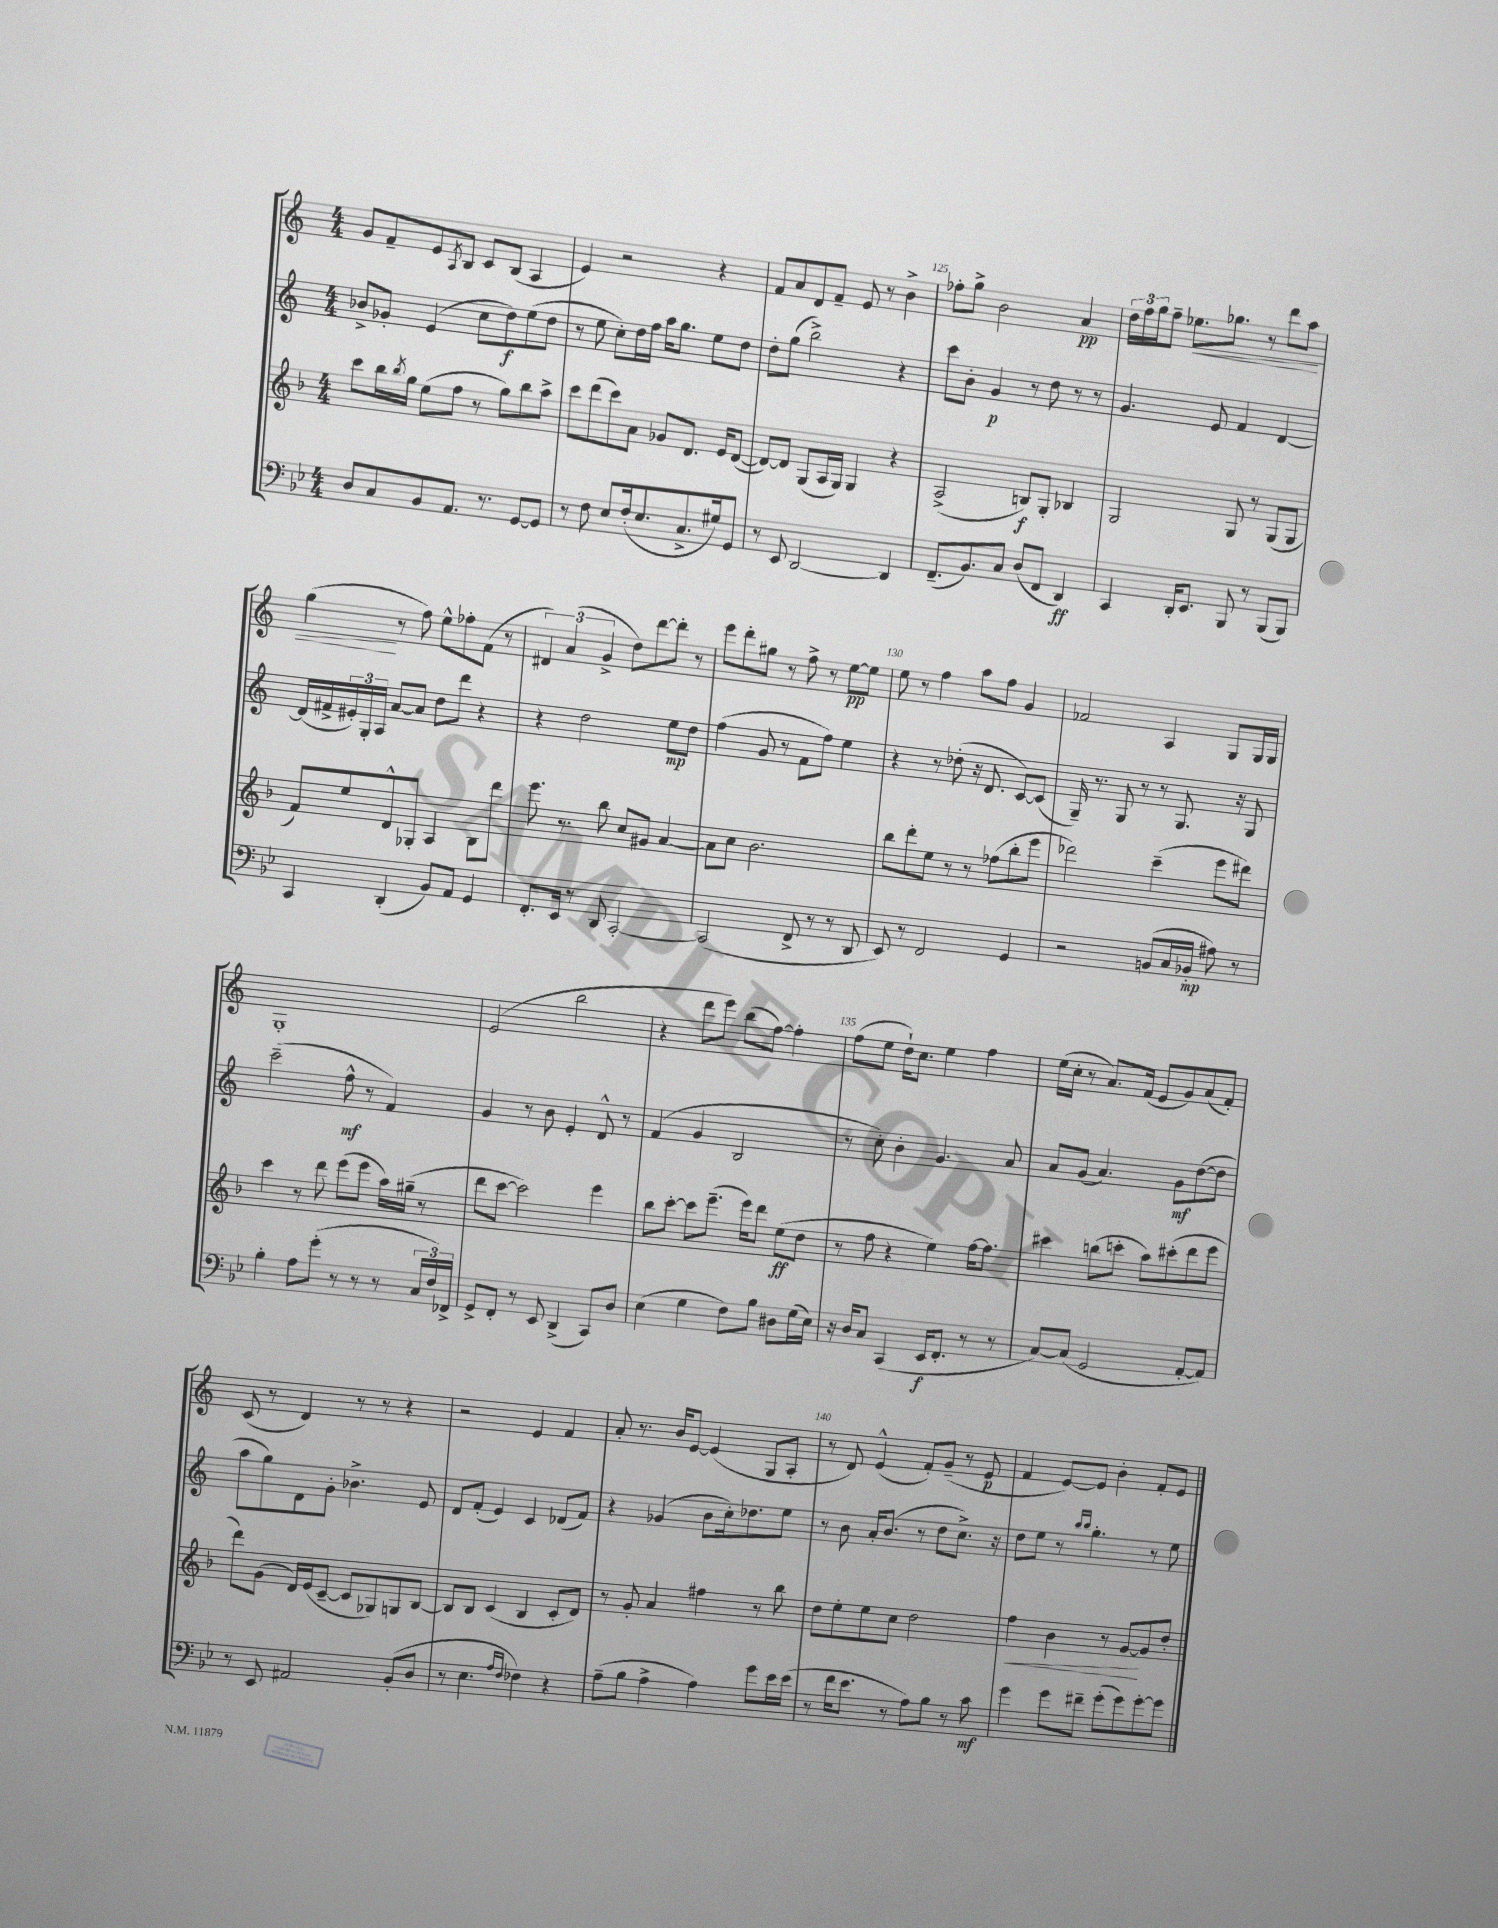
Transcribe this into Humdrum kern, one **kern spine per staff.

**kern	**kern	**kern	**kern
*staff4	*staff3	*staff2	*staff1
*clefF4	*clefG2	*clefG2	*clefG2
*k[b-e-]	*k[b-]	*k[]	*k[]
*M4/4	*M4/4	*M4/4	*M4/4
8D/L	8ccc\L	8b-^/L	8g/L
8C/	16bb-\L	8g-'/J	8f~/
.	8qbb-/	.	.
.	16gg\JJ	.	.
8BB-/	(8ee\L	(4e/	8e/
.	.	.	8qA/
8.AA/J	8ff\J	.	8B/J
.	8r	8cc\L	8c/L
8.r	.	.	.
.	8gg\L)	8dd\)	(8B/J
[8GG/L	8bb-\	(8ee\	4A/
8GG/]J	8aa^\J	8dd\J	.
=	=	=	=
8r	8ccc\L	8r	4e/)
8F\	(8ddd\	8ee\	.
8E-/L	8ccc\)	8cc'\L)	2r
(16F'/k	8a\J	16dd\L	.
8.E-/	.	16ff\JJ	.
.	8g-/L	16aa\LK	.
.	.	8.gg\J	.
8.C^/	8.d/J	.	.
.	.	8ee\L	4r
16G#/k)	16e/LK	.	.
8GG/J	([8d/J	8dd\J	.
=	=	=	=
8r	8d/_L)	8dd'\L	8f/L
8EE-/	8d/]J	(8gg\J	8a/
[2DD/	(8G/L	2bb^\)	8d/
.	16A/L	.	8f~/J
.	16G/JJ)	.	.
.	4G/	.	8e/
.	.	.	8r
4DD/]	4r	4r	4b^\
=	=	=	=
(8.FF~/L	(2A^/	8ccc\L	8ff-'\L
.	.	8b'\J	8gg^\J
8.BB-/)	.	.	.
.	.	4g/	2b\
8C/J	.	.	.
(8D/L	8B/L)	8r	.
8FF/J	8G'/J	8dd\	.
4DD/)	4B-/	8r	4a/
.	.	8r	.
=	=	=	=
4CC/	2G/	4.g/	24dd\LL
.	.	.	24ff\
.	.	.	24gg\J
.	.	.	8ff~\J
16DD'/LK	.	.	8.ee-\L
8.EE-/J	.	.	.
.	.	8e/	.
.	.	.	8.gg-\J
8BBB-/	8G/	4f/	.
8r	8r	.	8r
(8BBB-/L	(8G/L	[4d/	8ddd\L
8BBB-/J)	8G/J	.	8aa\J
=	=	=	=
4CC/	8f/L)	(16d/]LL	(4gg\
.	.	16f#^/	.
.	8ee/	24e#'/)	.
.	.	24G'/	.
.	.	24A/JJ	.
(4DD'/	8d^^/	[8a/L	8r
.	8G-'/J	8a/]J	8ff\)
8BB-/L)	4A/	8dd\L	8ee^^\L
8AA/J	.	8ddd\J	8ff-'\
4GG/	8B-\L	4r	(8f\J
.	8ddd\J	.	8r
=	=	=	=
8.FF'/L	8.eee\	4r	6d#/)
.	.	.	(6a/
16EE-/Jk	8.r	.	.
8r	.	2dd\	.
.	.	.	6g^/
8DD/	8bb-\	.	.
[2CC'/	8cc/L	.	8dd\L)
.	8g#/J	.	[8ddd\
.	[4a/	8ee\L	8ddd'\]J
.	.	8dd\J	8r
=	=	=	=
(2CC/]	8a\]L	(4ff\	8eee\L
.	8cc\J	.	8ddd'\
.	2.b-\	8g/	8gg#\J
.	.	8r	8r
8FF^/	.	8f\L	8ff^\
8r	.	8ff\J)	8r
8r	.	4ee\	[8ee\L
8DD/	.	.	8ee\]J
=	=	=	=
8EE-/)	8bb-\L	4r	8ee\
8r	8ddd'\	.	8r
2FF/	8ee\J	8r	4ff\
.	8r	(8dd-'\	.
.	8r	16r	8aa\L
.	.	8.d/	.
.	(8ff-\L	.	8ff\J
4GG/	8bb-'\	[8c/L)	4g/
.	8eee\J	(8c/]J	.
=	=	=	=
2r	2ddd-\)	16G~/)	2f-/
.	.	8.r	.
.	.	8G/	.
.	.	8r	.
(8BB/L	(4ccc~\	8r	4A/
16C/L	.	8.G/	.
16BB-'/JJ	.	.	.
8A#\)	8eee\L	.	8G/L
.	.	16r	.
8r	8ddd#\J)	8G/	16G/L
.	.	.	16G/JJ
=	=	=	=
4B-'\	4ccc\	(2ccc~\	1G'
8A\L	8r	.	.
(8g'\J	8ddd\	.	.
8r	(8eee\L	8ff^^\	.
8r	8eee\J	8r	.
8r	16aa\LL)	4f/)	.
.	(16gg#~\JJ	.	.
24C/LL	8r	.	.
24F/)	.	.	.
24FF-^/JJ	.	.	.
=	=	=	=
8GG^/L	8ddd\L	4g/	(2e/
8FF'/J	[8ccc\J	.	.
8r	2ccc\])	8r	.
8EE-/	.	8b\	.
(4DD^/	.	4e'/	2bb\
8CC/L)	4eee\	8d^^/	.
8D/J	.	8r	.
=	=	=	=
(4E-\	8bb-\L	(4f/	4r
.	[8ccc'\J	.	.
4G\	8ccc\]L	4g/	8ddd\L
.	(8.eee~\J	.	8eee\J)
8F\L)	.	2B/	(8bb\L
.	16eee\LK)	.	.
8B-\J	8ddd\J	.	[8ff\J)
8D#\L	(8ee\L	.	4ff'\]
(16G\L	8dd\J	.	.
16E-\JJ)	.	.	.
=	=	=	=
16r	8r	8r	(8ff\L
16D/LK	.	.	.
8C/J	8ff\	8cc'\)	8ee\J
(4CC/	4r	4b'\	16dd`\LK)
.	.	.	8.cc\J
16EE-/LK	4ee\)	4.g/	4ee\
8.FF'/J	.	.	.
8r	[16ff\LK	.	4ff\
.	8.ff\]J	.	.
8r	.	8a/	.
=	=	=	=
[8C/L)	4ccc#\	8a/L	(16ee\LL
.	.	.	16cc'\JJ
(8C/]J	.	(8g/J	8r
2GG/	(8bb\L	4.a/)	8.a/L)
.	8ccc'\J	.	.
.	.	.	(16f/Jk
.	8aa\L)	.	8e/L
.	(8ccc#'\	8g\L	8g/)
[8AA'/L	8ddd\	([8dd\	(8a/
8AA/]J)	8eee\J	8dd\]J	8f'/J)
=	=	=	=
8r	8ddd\L)	8aa\L	(8c/
8EE-/	(8g\J	8gg\)	8r
2AA#/	16d/LL)	8d\	4d/)
.	(16e/J	.	.
.	[8c~/J	8g'\J	.
.	8c/]L	4.b-^\	8r
.	8G-/)	.	8r
(8BB-'/L	8G/	.	4r
8D/J	[8B-/J	8e/	.
=	=	=	=
8r	8B-/]L	8d/L	2r
4.E-\	8B-/J	(8f'/J	.
.	(4c/	4e/)	.
16qqA/LL	.	.	.
16qqF/JJ	.	.	.
4F-\)	4B-/	4c/	4e/
4r	8c'/L	(8d-/L	4f/
.	8d/J)	8f/J)	.
=	=	=	=
(8A~\L	8r	4r	8a'/
8B-\J	8g'/	.	8.r
4A^\	4a/	(4g-/	.
.	.	.	16b/LK
.	.	.	[8e/J
4A\)	4ff#\	8b\L	(4e/]
.	.	16cc'\k)	.
.	.	8.dd-\	.
8g\L	8r	.	8G/L
16e-\L	8bb-\	8ee\J	8A'/J
(16e-\JJ	.	.	.
=	=	=	=
8r	8dd\L	8r	8r
16f\LK	8ee'\	8b\	8d/)
8.e-\J	.	.	.
.	8ee\	16a'/LK	(4e^^/
.	.	(8.b/J	.
8r	8cc\J	.	.
8A\L)	2dd\	8r	8f'/L)
8B-\J	.	8dd\L	(8g~/J
8r	.	8.cc^\J)	8r
8c\	.	.	8e/
.	.	16r	.
=	=	=	=
4g\	4ff\	8dd\L	4f/
.	.	8ee\J	.
8g\L	4b-\	8r	[8e/L)
.	.	16qqbb/LL	.
.	.	16qqbb/JJ	.
8f#~\J	.	4.gg'\	8e/]J
(8g'\L	8r	.	4b'\
8g\)	[8g/L	.	.
[8g'\	8g/]	8r	8f'/L
8g\]J	8dd'/J	8ee\	8e/J
==	==	==	==
*-	*-	*-	*-
